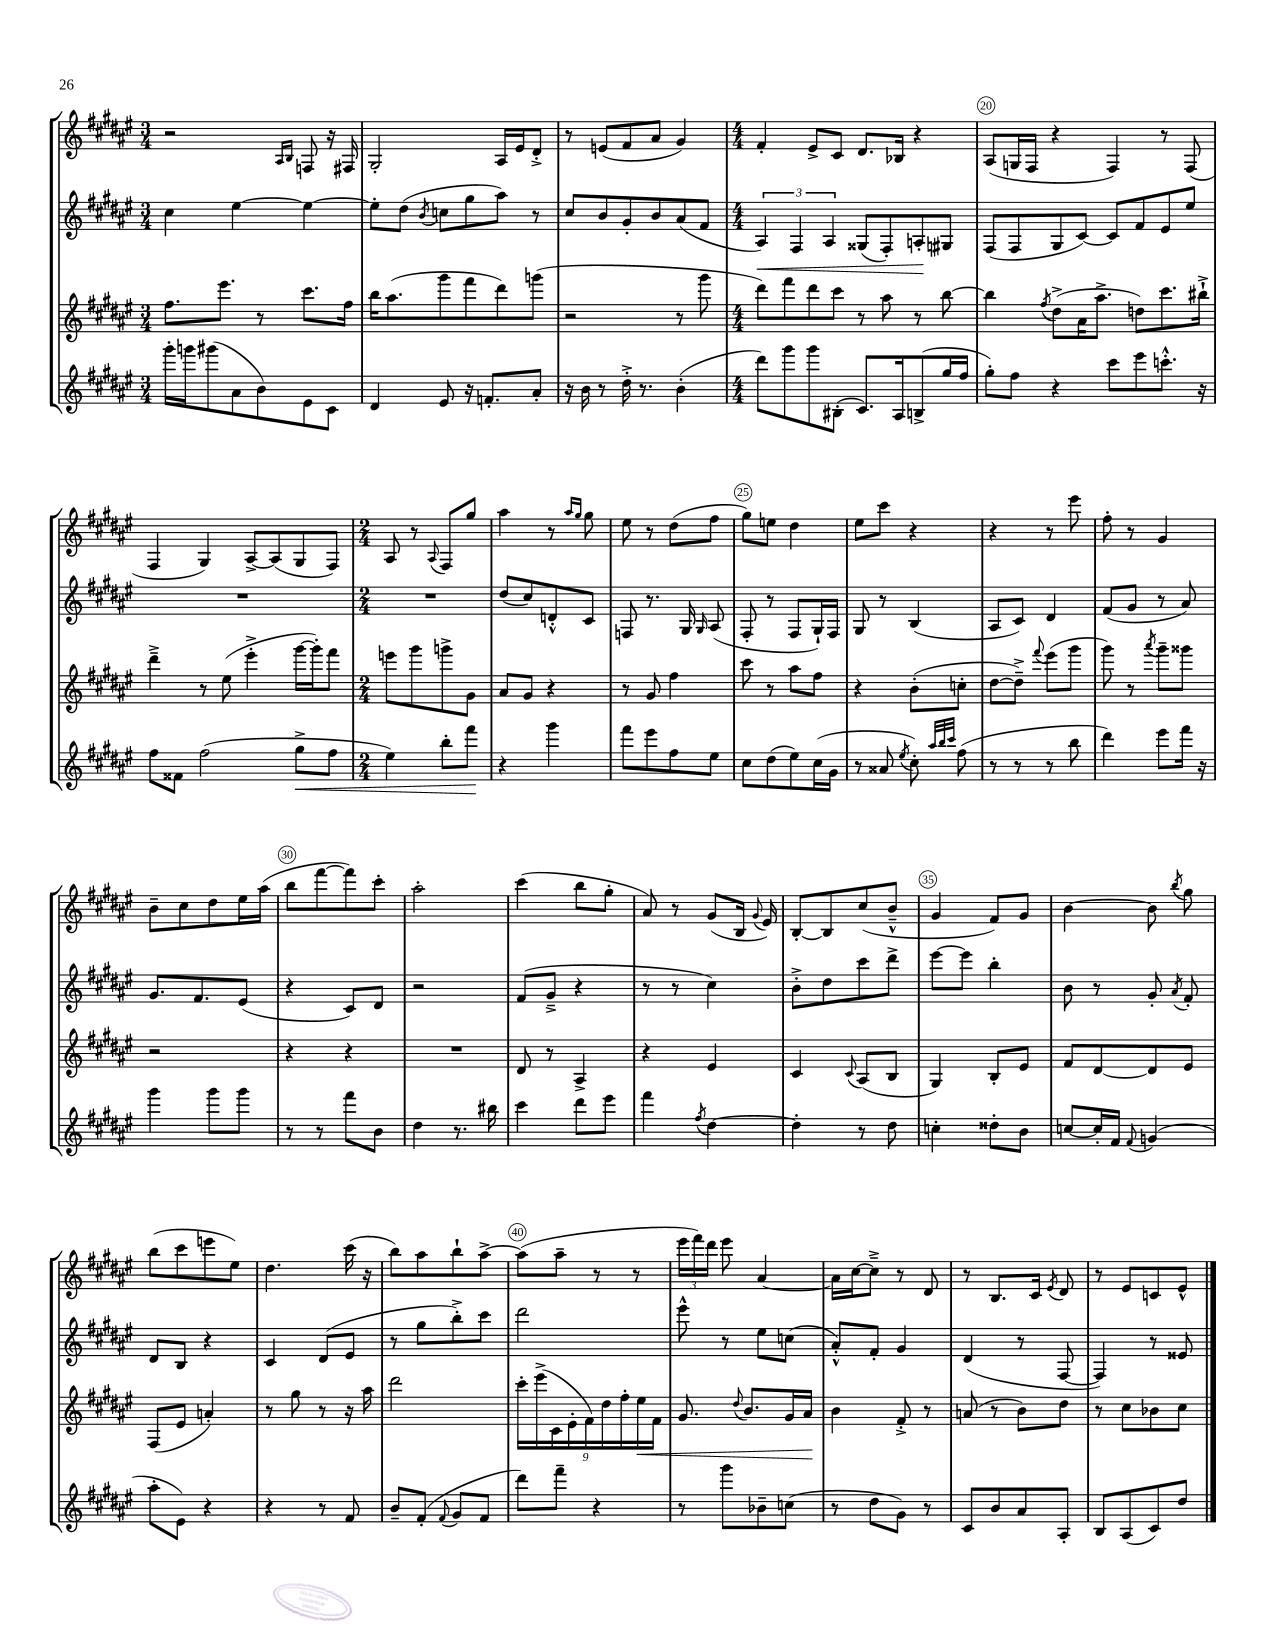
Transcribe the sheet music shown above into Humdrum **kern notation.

**kern	**dynam	**kern	**dynam	**kern	**dynam	**kern
*part4	*part4	*part3	*part3	*part2	*part2	*part1
*staff4	*staff4	*staff3	*staff3	*staff2	*staff2	*staff1
*clefG2	*	*clefG2	*	*clefG2	*	*clefG2
*k[f#c#g#d#a#e#]	*	*k[f#c#g#d#a#e#]	*	*k[f#c#g#d#a#e#]	*	*k[f#c#g#d#a#e#]
*M3/4	*	*M3/4	*	*M3/4	*	*M3/4
=16	=16	=16	=16	=16	=16	=16
16ggg#'\LL	.	8.ff#\L	.	4cc#\	.	2r
16gggn\J	.	.	.	.	.	.
(8ggg#X\	.	.	.	.	.	.
.	.	8.eee#\J	.	.	.	.
8a#\	.	.	.	[4ee#\	.	.
8b\)	.	8r	.	.	.	.
.	.	.	.	.	.	16qqA#/LL
.	.	.	.	.	.	16qqB/JJ
8e#\	.	8.ccc#\L	.	4ee#\_	.	8Fn/
8c#\J	.	.	.	.	.	16r
.	.	16ff#\Jk	.	.	.	16F#X/
=17	=17	=17	=17	=17	=17	=17
4d#/	.	16bb\KL	.	8ee#'\L]	.	2G#'/
.	.	(8.aa#\	.	.	.	.
.	.	.	.	(8dd#\J	.	.
.	.	.	.	8qb/	.	.
8e#/	.	8ggg#\	.	8ccn\L	.	.
16r	.	8fff#\	.	8gg#\	.	.
8.fn'/L	.	.	.	.	.	.
.	.	8ddd#\)	.	8aa#\J)	.	16A#/LL
.	.	.	.	.	.	16e#/J
8a#'/J	.	(8gggn\J	.	8r	.	8d#'^/J
=18	=18	=18	=18	=18	=18	=18
16r	.	2r	.	8cc#/L	.	8r
16b\	.	.	.	.	.	.
8r	.	.	.	8b/	.	(8en/L
16dd#'^\	.	.	.	8g#'/	.	8f#/
8.r	.	.	.	.	.	.
.	.	.	.	8b/	.	8a#/J
(4b'\	.	8r	.	(8a#/	.	4g#/)
.	.	8ggg#\	.	8f#/J	.	.
=19	=19	=19	=19	=19	=19	=19
*M4/4	*	*M4/4	*	*M4/4	*	*M4/4
!	!	!	!	!	!LO:HP:b	!
8ddd#\L)	.	8ddd#\L)	.	6A#/)	<	4f#'/
8ggg#\	.	8fff#\	.	.	.	.
.	.	.	.	6F#/	.	.
8ggg#\	.	8ddd#\	.	.	.	8e#^/L
.	.	.	.	6A#/	.	.
(8B#X'\J	.	8ccc#\J	.	.	.	8c#/J
8.c#/L)	.	8r	.	(8G##X/L	.	8.d#/L
.	.	8aa#\	.	8F#'/)	.	.
16A#/k	.	.	.	.	.	16B-X/Jk
(8Bn^/	.	8r	.	8An'/	.	4r
16gg#/L	.	[8bb\	.	8G#X/J	[	.
16ff#/JJ	.	.	.	.	.	.
=20	=20	=20	=20	=20	=20	=20
8gg#'\L)	.	4bb\]	.	(8F#/L	.	(8A#/L
8ff#\J	.	.	.	8F#/	.	16Gn/L
.	.	.	.	.	.	16F#/JJ
.	.	8qff#/	.	.	.	.
4r	.	(8dd#^\L	.	8G#/	.	4r
.	.	16a#\K	.	[8c#/J)	.	.
.	.	8.aa#^\J	.	.	.	.
8ccc#\L	.	.	.	8c#/L]	.	4F#/)
8eee#\	.	8ddn\L)	.	8f#/	.	.
8.cccn'^^\J	.	8.ccc#\	.	8e#/	.	8r
.	.	.	.	8ee#/J	.	(8F#/
16r	.	16bb#X`^\Jk	.	.	.	.
!!LO:LB:g=z
=21	=21	=21	=21	=21	=21	=21
8ff#\L	.	4ddd#~^\	.	1r	.	4F#/
8f##X\J	.	.	.	.	.	.
(2ff#\	.	8r	.	.	.	4G#/)
.	.	(8ee#\	.	.	.	.
.	.	4eee#'^\	.	.	.	[8A#^/L
.	.	.	.	.	.	(8A#/]
!	!LO:HP:b	!	!	!	!	!
8gg#^\L	<	[16ggg#\LL	.	.	.	8G#/
.	.	16ggg#'\J])	.	.	.	.
8ff#\J	.	8fff#\J	.	.	.	8F#/J)
=22	=22	=22	=22	=22	=22	=22
*M2/4	*	*M2/4	*	*M2/4	*	*M2/4
4ee#\)	.	8eeen\L	.	2r	.	8A#/
.	.	8ggg#\	.	.	.	8r
.	.	.	.	.	.	8qqA#/
8bb'\L	.	8gggn^\	.	.	.	8F#/L
8fff#\J	.	8g#\J	.	.	.	8gg#/J
.	[	.	.	.	.	.
=23	=23	=23	=23	=23	=23	=23
4r	.	8a#/L	.	(8dd#/L	.	4aa#\
.	.	8g#/J	.	8cc#/)	.	.
4ggg#\	.	4r	.	8dn'^^/	.	8r
.	.	.	.	.	.	16qqaa#/LL
.	.	.	.	.	.	16qqgg#/JJ
.	.	.	.	8c#/J	.	8gg#\
=24	=24	=24	=24	=24	=24	=24
8fff#\L	.	8r	.	8Fn/	.	8ee#\
8eee#\	.	8g#/	.	8.r	.	8r
8ff#\	.	4ff#\	.	.	.	(8dd#\L
.	.	.	.	16G#/	.	.
.	.	.	.	16qqG#/	.	.
8ee#\J	.	.	.	(8A#/	.	8ff#\J
=25	=25	=25	=25	=25	=25	=25
8cc#\L	.	8ccc#\	.	8F#'/	.	8gg#\L)
(8dd#\	.	8r	.	8r	.	8een\J
8ee#\)	.	8aa#\L	.	8F#/L	.	4dd#\
(16cc#\L	.	8ff#\J	.	16G#`/L)	.	.
16g#\JJ	.	.	.	16F#/JJ	.	.
=26	=26	=26	=26	=26	=26	=26
8r	.	4r	.	8G#/	.	8ee#\L
8a##X/	.	.	.	8r	.	8ccc#\J
8qee#/	.	.	.	.	.	.
8cc#'\)	.	(8b'\L	.	(4B/	.	4r
32qqaa#/LLL	.	.	.	.	.	.
32qqbb/	.	.	.	.	.	.
32qqccc#/JJJ	.	.	.	.	.	.
(8ff#\	.	8ccn'\J	.	.	.	.
=27	=27	=27	=27	=27	=27	=27
8r	.	[8dd#\L	.	8A#/L	.	4r
8r	.	8dd#~^\J])	.	8c#/J)	.	.
.	.	8qqfff#/	.	.	.	.
8r	.	(8eee#\L	.	4d#/	.	8r
8bb\	.	8ggg#\J	.	.	.	8eee#\
=28	=28	=28	=28	=28	=28	=28
4ddd#\)	.	8ggg#\)	.	(8f#/L	.	8ff#'\
.	.	8r	.	8g#/J	.	8r
.	.	8qaaa#/	.	.	.	.
8eee#\L	.	8ggg#~\L	.	8r	.	4g#/
16fff#\Jk	.	8ggg##X\J	.	8a#/)	.	.
16r	.	.	.	.	.	.
!!LO:LB:g=z
=29	=29	=29	=29	=29	=29	=29
4ggg#\	.	2r	.	8.g#/L	.	8b~\L
.	.	.	.	.	.	8cc#\
.	.	.	.	8.f#/	.	.
8ggg#\L	.	.	.	.	.	8dd#\
8ggg#\J	.	.	.	(8e#/J	.	16ee#\L
.	.	.	.	.	.	(16aa#\JJ
=30	=30	=30	=30	=30	=30	=30
8r	.	4r	.	4r	.	8bb\L
8r	.	.	.	.	.	[8fff#\
8fff#\L	.	4r	.	8c#/L)	.	8fff#\])
8b\J	.	.	.	8d#/J	.	8ccc#'\J
=31	=31	=31	=31	=31	=31	=31
4dd#\	.	2r	.	2r	.	2aa#'\
8.r	.	.	.	.	.	.
16bb#X\	.	.	.	.	.	.
=32	=32	=32	=32	=32	=32	=32
4ccc#\	.	8d#/	.	(8f#/L	.	(4ccc#\
.	.	8r	.	8g#~^/J	.	.
8ddd#\L	.	4A#^/	.	4r	.	8bb\L
8eee#\J	.	.	.	.	.	8gg#'\J
=33	=33	=33	=33	=33	=33	=33
4fff#\	.	4r	.	8r	.	8a#/)
.	.	.	.	8r	.	8r
8qff#/	.	.	.	.	.	.
[4dd#\	.	4e#/	.	4cc#\)	.	(8g#/L
.	.	.	.	.	.	16B/Jk
.	.	.	.	.	.	8qqg#/
.	.	.	.	.	.	16e#/)
=34	=34	=34	=34	=34	=34	=34
4dd#'\]	.	4c#/	.	8b'^\L	.	[8B'/L
.	.	.	.	8dd#\	.	8B/]
.	.	8qqc#/	.	.	.	.
8r	.	(8A#/L	.	8ccc#\	.	(8cc#/
8dd#\	.	8B/J	.	8ddd#^\J	.	8b~^^/J
=35	=35	=35	=35	=35	=35	=35
4ccn'\	.	4G#/)	.	[8eee#\L	.	4g#/
.	.	.	.	8eee#\J]	.	.
8dd##X'\L	.	8B'/L	.	4bb'\	.	8f#/L)
8b\J	.	8e#/J	.	.	.	8g#/J
=36	=36	=36	=36	=36	=36	=36
[8ccn/L	.	8f#/L	.	8b\	.	[4b\
16cc'/L]	.	[8d#/	.	8r	.	.
16f#/JJ	.	.	.	.	.	.
8qqf#/	.	.	.	.	.	.
(4gn/	.	8d#/]	.	8g#'/	.	8b\]
.	.	.	.	8qa#/	.	8qbb/
.	.	8e#/J	.	8f#'/	.	8gg#\
!!LO:LB:g=z
=37	=37	=37	=37	=37	=37	=37
8aa#'\L	.	(8F#/L	.	8d#/L	.	(8bb\L
8e#\J)	.	8e#/J	.	8B/J	.	8ccc#\
4r	.	4an'/)	.	4r	.	8eeen\
.	.	.	.	.	.	8ee#\J)
=38	=38	=38	=38	=38	=38	=38
4r	.	8r	.	4c#/	.	4.dd#\
.	.	8gg#\	.	.	.	.
8r	.	8r	.	(8d#/L	.	.
8f#/	.	16r	.	8e#/J	.	(16ccc#\
.	.	16aa#\	.	.	.	16r
=39	=39	=39	=39	=39	=39	=39
8b~/L	.	2ddd#\	.	8r	.	8bb\L)
(8f#'/J	.	.	.	8gg#\L	.	8aa#\
8qqf#/	.	.	.	.	.	.
8g#/L	.	.	.	8bb'^\)	.	8bb`\
8f#/J	.	.	.	8ccc#\J	.	[8aa#^\J
=40	=40	=40	=40	=40	=40	=40
8ddd#\L)	.	18ccc#'\LL	.	2ddd#\	.	(8aa#\L]
.	.	(18eee#^\	.	.	.	.
.	.	18c#\	.	.	.	.
8fff#~\J	.	.	.	.	.	8aa#~\J
.	.	18e#'\	.	.	.	.
.	.	18f#\)	.	.	.	.
4r	.	.	.	.	.	8r
.	.	18dd#\	.	.	.	.
.	.	18ff#'\	.	.	.	.
.	.	.	.	.	.	8r
!	!	!	!LO:HP:b	!	!	!
.	.	18ee#\	<	.	.	.
.	.	18f#\JJ	.	.	.	.
=41	=41	=41	=41	=41	=41	=41
8r	.	8.g#/	.	8eee#^^\	.	24eee#\LL
.	.	.	.	.	.	24fff#\)
.	.	.	.	.	.	24ddd#\JJ
8ggg#\L	.	.	.	8r	.	8eee#\
.	.	8qqdd#/	.	.	.	.
.	.	8.b/L	.	.	.	.
8b-X~\	.	.	.	8ee#\L	.	[4a#/
(8ccn\J	.	16g#/L	.	(8ccn\J	.	.
.	.	16a#/JJ	.	.	.	.
.	.	.	[	.	.	.
=42	=42	=42	=42	=42	=42	=42
8r	.	4b\	.	8a#'^^/L)	.	16a#\LL]
.	.	.	.	.	.	[16cc#\J
8dd#\L	.	.	.	8f#'/J	.	8cc#~^\J]
8g#\J)	.	8f#'^/	.	4g#/	.	8r
8r	.	8r	.	.	.	8d#/
=43	=43	=43	=43	=43	=43	=43
8c#/L	.	(8an/	.	(4d#/	.	8r
8b/	.	8r	.	.	.	8.B/L
8a#/	.	8b\L)	.	8r	.	.
.	.	.	.	.	.	16c#/Jk
.	.	.	.	.	.	8qe#/
8A#'/J	.	8dd#\J	.	[8F#/	.	8d#/
=44	=44	=44	=44	=44	=44	=44
8B/L	.	8r	.	4F#/])	.	8r
(8A#/	.	8cc#\L	.	.	.	8e#/L
8c#/)	.	8b-X\	.	8r	.	8cn/
8dd#/J	.	8cc#\J	.	8e##X/	.	8e#^^/J
==	==	==	==	==	==	==
*-	*-	*-	*-	*-	*-	*-
